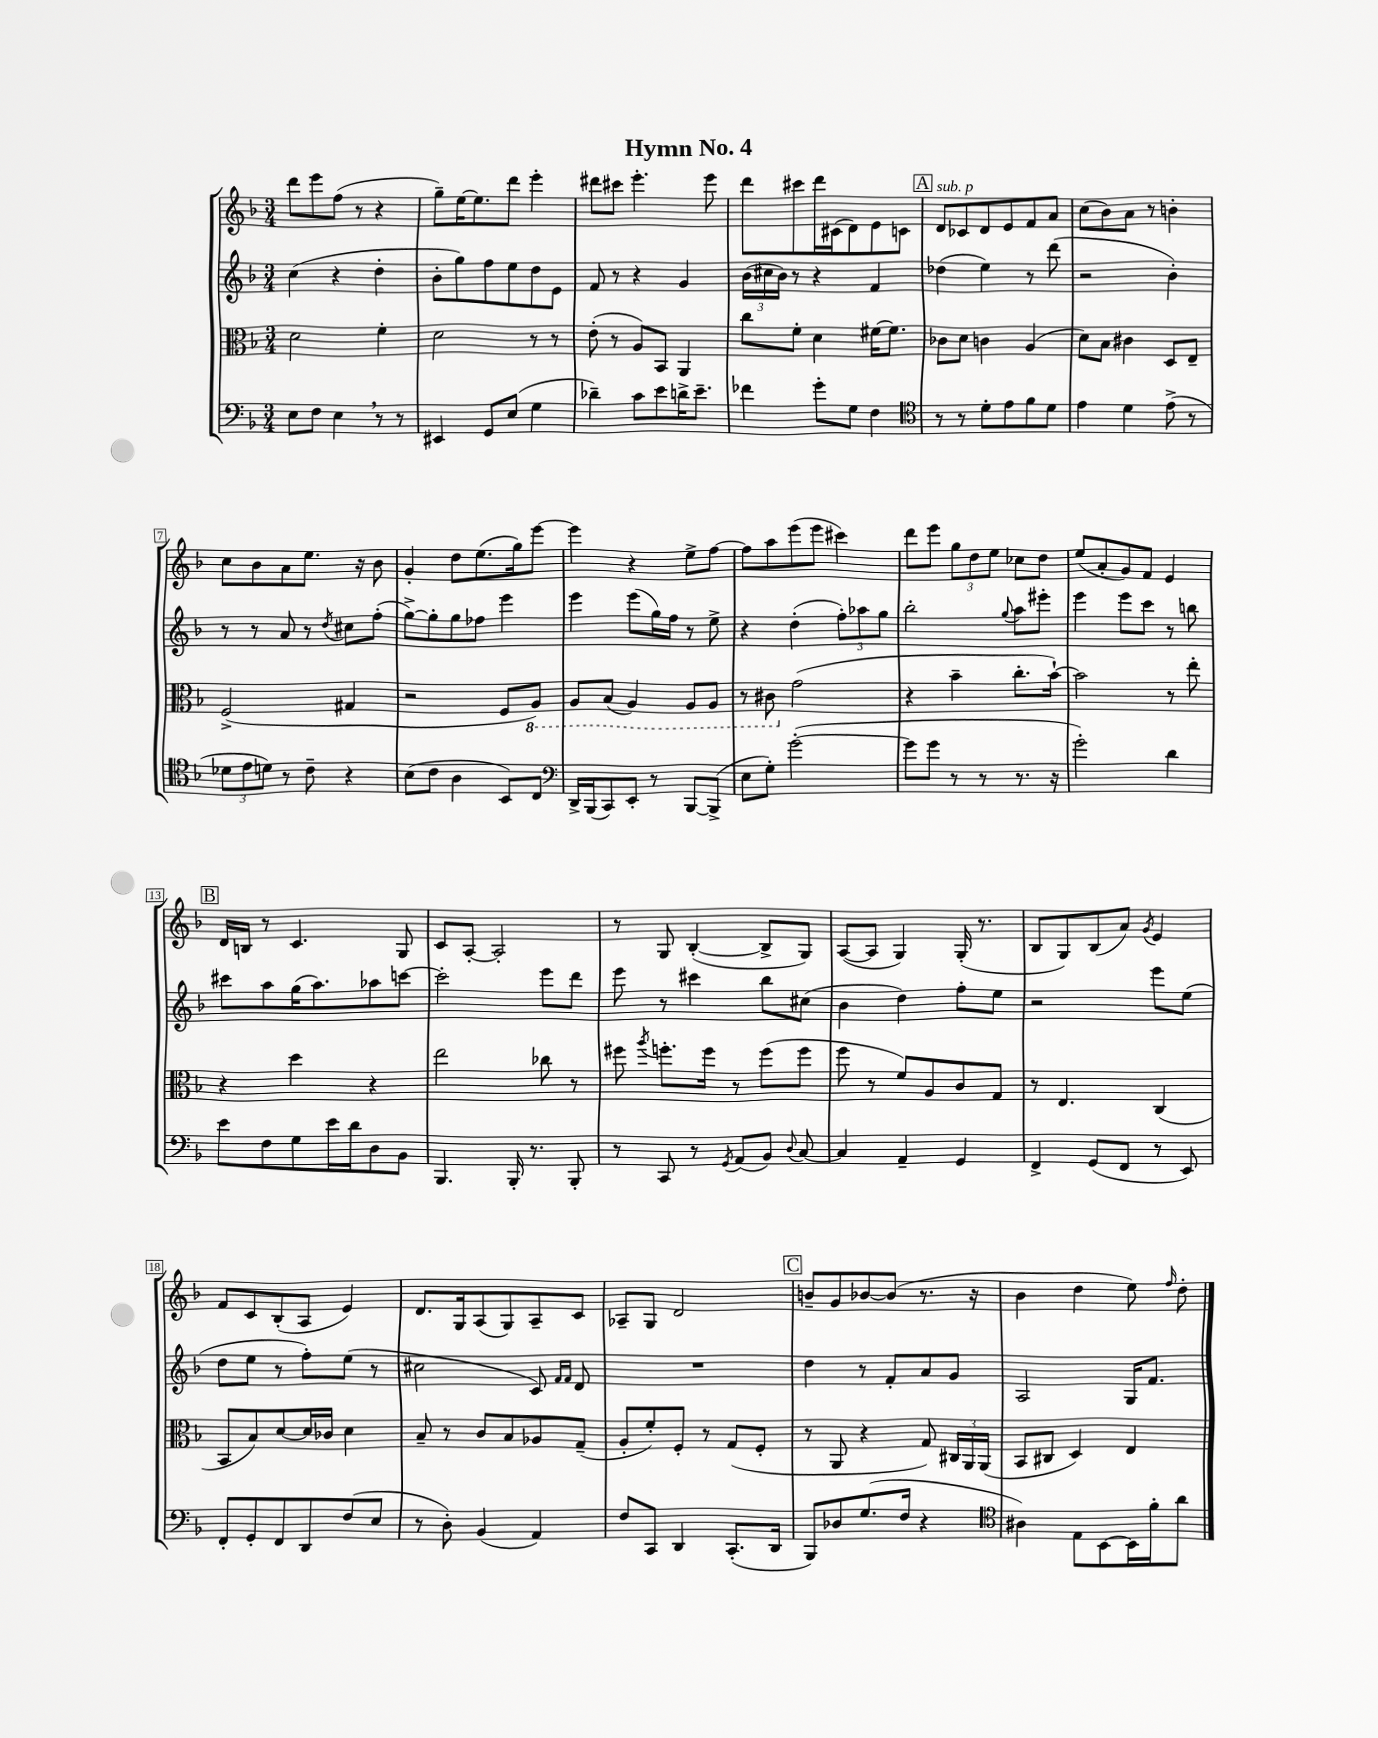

**kern	**kern	**kern	**kern
*part4	*part3	*part2	*part1
*staff4	*staff3	*staff2	*staff1
*clefF4	*clefC3	*clefG2	*clefG2
*k[b-]	*k[b-]	*k[b-]	*k[b-]
*M3/4	*M3/4	*M3/4	*M3/4
=1	=1	=1	=1
8E\L	2d\	(4cc\	8ddd\L
8F\J	.	.	8eee\
4E,\	.	4r	(8ff\J
.	.	.	8r
8r	4f'\	4dd'\	4r
8r	.	.	.
=2	=2	=2	=2
4EE#X/	2d\	8b-'\L	8gg~\L)
.	.	8gg\)	[16ee\K
.	.	.	8.ee\]
8GG/L	.	8ff\	.
(8E/J	.	8ee\	8ddd\J
4G\	8r	8dd\	4eee'\
.	8r	8e\J	.
=3	=3	=3	=3
4d-X~\)	(8e'\	8f/	8ddd#X\L
.	8r	8r	8ccc#X\J
8c\L	8A/L)	4r	4.eee'\
8e\	8BB-/J	.	.
16dn^\K	4AA/	4g/	.
8.e~\J	.	.	.
.	.	.	8eee\
=4	=4	=4	=4
4f-X\	8cc\L	(24b-\LL	8ddd\L
.	.	24cc#X\	.
.	.	24b-\JJ)	.
.	8f'\J	8r	8ccc#X\
8g'\L	4d\	4r	16ddd\L
.	.	.	(16c#X\J
8G\J	.	.	8d\)
4F\	[16f#X\KL	4f/	8e\
.	8.f#\J]	.	.
.	.	.	8cn\J
!!LO:REH:place=s1:t=A
=5	=5	=5	=5
*clefC4	*	*	*
!	!	!	!LO:TX:a:i:t=sub. p
8r	8c-X\L	(4dd-X\	8d/L
8r	8d\J	.	8c-X/
8d'\L	4cn\	4ee\)	8d/
8e\	.	.	8e/
8f\	(4A/	8r	8f/
8d\J	.	(8ddd\	8a/J
=6	=6	=6	=6
4e\	8d\L)	2r	(8cc\L
.	8B-\J	.	8b-\)
4d\	4c#X\	.	8a\J
.	.	.	8r
(8e^\	8D/L	4b-'\)	4bn'\
8r	8E~/J	.	.
!!LO:LB:g=z
=7	=7	=7	=7
12d-X\L	(2F^/	8r	8cc\L
12e\	.	.	.
.	.	8r	8b-\
12dn\J)	.	.	.
8r	.	8a/	8a\
8c~\	.	8r	8.ee\J
.	.	8qdd/	.
4r	4G#X/	8cc#X\L	.
.	.	.	16r
.	.	(8ff'\J	8b-\
=8	=8	=8	=8
(8B-\L	2r	[8gg^\L)	4g'/
8c\J	.	8gg'\]	.
4A\	.	8gg\	8dd\L
.	.	8ff-X\J	(8.ee\
8BB-/L)	8F/L	4eee\	.
.	.	.	16gg\k)
*	*8ba	*	*
8C/J	8AA/J)	.	[8eee\J
=9	=9	=9	=9
*clefF4	*	*	*
16DD^/LL	8AA/L	4eee\	4eee\]
(16BBB-/J	.	.	.
8CC/)	(8BB-/J	.	.
8EE'/J	4AA/)	(8eee\L	4r
8r	.	16gg\L)	.
.	.	16ff\JJ	.
[8BBB-/L	8AA/L	8r	8ee^\L
(8BBB-^/J]	8AA/J	8ee^\	[8ff\J
=10	=10	=10	=10
8E\L	8r	4r	8ff\L]
8G'\J)	8C#X\	.	8aa\
*	*X8ba	*	*
([2g'\	(2g\	(4dd'\	(8eee\
.	.	.	8eee\J
.	.	12ff'\L)	4ccc#X\)
.	.	12aa-X\	.
.	.	12gg\J	.
=11	=11	=11	=11
8g\L]	4r	2bb-'\	8ddd\L
8g\J	.	.	8eee\J
8r	4b-~\	.	12gg\L
.	.	.	12dd\
8r	.	.	.
.	.	.	12ee\J
.	.	8qqgg/	.
8.r	8.cc'\L	8aa\L	8cc-X\L
.	.	8eee#X'\J	8dd\J
16r	[16b-`\Jk)	.	.
=12	=12	=12	=12
2g'\)	2b-\]	4eee\	(8ee/L
.	.	.	8a'/
.	.	8eee\L	8g/)
.	.	8ccc\J	8f/J
4d\	8r	8r	4e/
.	8ee'\	8bbn\	.
!!LO:LB:g=z
!!LO:REH:place=s1:t=B
=13	=13	=13	=13
8e\L	4r	8ccc#X\L	16d/LL
.	.	.	16Bn/JJ
8F\	.	8aa\	8r
8G\	4dd\	(16gg\K	4.c/
.	.	8.aa\)	.
16e\L	.	.	.
16d\J	.	.	.
8D\	4r	8aa-X\	.
8BB-\J	.	[8cccn\J	8G/
=14	=14	=14	=14
4.BBB-/	2ee\	2ccc'\]	8c/L
.	.	.	[8A'/J
.	.	.	2A'/]
16BBB-'/	.	.	.
8.r	.	.	.
.	8cc-X\	8eee\L	.
8BBB-'/	8r	8ddd\J	.
=15	=15	=15	=15
8r	8ff#X\	8eee\	8r
.	8qaa/	.	.
8CC/	8.ffn'\L	8r	8G/
8r	.	4ccc#X\	([4B-'/
.	16ff\Jk	.	.
8qGG/	.	.	.
(8AA/L	8r	.	.
8BB-/J)	(8ff\L	8bb-\L	8B-^/L]
8qqD/	.	.	.
[8C/	8ff\J	(8cc#X\J	8G/J)
=16	=16	=16	=16
4C/]	8ff\	4b-\	([8A/L
.	8r	.	8A/J]
4AA~/	8f/L)	4dd\)	4G/)
.	8A/	.	.
4GG/	8c/	8ff'\L	(16G'/
.	.	.	8.r
.	8G/J	8ee\J	.
=17	=17	=17	=17
4FF^/	8r	2r	8B-/L
.	4.E/	.	8G/)
(8GG/L	.	.	(8B-/
8FF/J	.	.	8a/J)
.	.	.	8qg/
8r	(4C/	8eee\L	4e/
8EE/)	.	(8ee\J	.
!!LO:LB:g=z
=18	=18	=18	=18
8FF'/L	8BB-/L	8dd\L	8f/L
8GG'/	8B-/)	8ee\J	8c/
8FF/	[8d/	8r	(8B-'/
8DD/	16d/L]	8ff'\L)	8A/J
.	16c-X/JJ	.	.
(8F/	4d\	(8ee\J	4e/)
8E/J	.	8r	.
=19	=19	=19	=19
8r	8B-~/	2cc#X\	8.d/L
8D'\)	8r	.	.
.	.	.	16G/k
(4BB-/	8c/L	.	(8A/
.	8B-/	.	8G/)
4AA/)	8A-X/	8c/)	8A~/
.	.	16qqf/LL	.
.	.	16qqf/JJ	.
.	(8G~/J	8d/	8c/J
=20	=20	=20	=20
8F/L	8A'/L	2.r	8A-X~/L
8CC/J	8f'/)	.	8G/J
4DD/	8F'/J	.	2d/
.	8r	.	.
(8.CC'/L	(8G/L	.	.
.	8F'/J	.	.
16DD/Jk	.	.	.
!!LO:REH:place=s1:t=C
=21	=21	=21	=21
8BBB-/L)	8r	4dd\	8bn~/L
8D-X/	8AA/	.	8g/
(8.G/	4r	8r	[8b-X/
.	.	8f'/L	(8b-/J]
16F/Jk	.	.	.
4r	8G/)	8a/	8.r
.	24C#X/LL	8g/J	.
.	24AA/	.	.
.	.	.	16r
.	(24AA/JJ	.	.
=22	=22	=22	=22
*clefC4	*	*	*
4A#X\)	8BB-/L	2A/	4b-\
.	8C#X/J	.	.
8E\L	4D/)	.	4dd\
[8BB-\	.	.	.
16BB-\L]	4E/	16G/KL	8ee\)
16f'\J	.	8.f/J	.
.	.	.	16qqff/
8a\J	.	.	8dd'\
==	==	==	==
*-	*-	*-	*-
